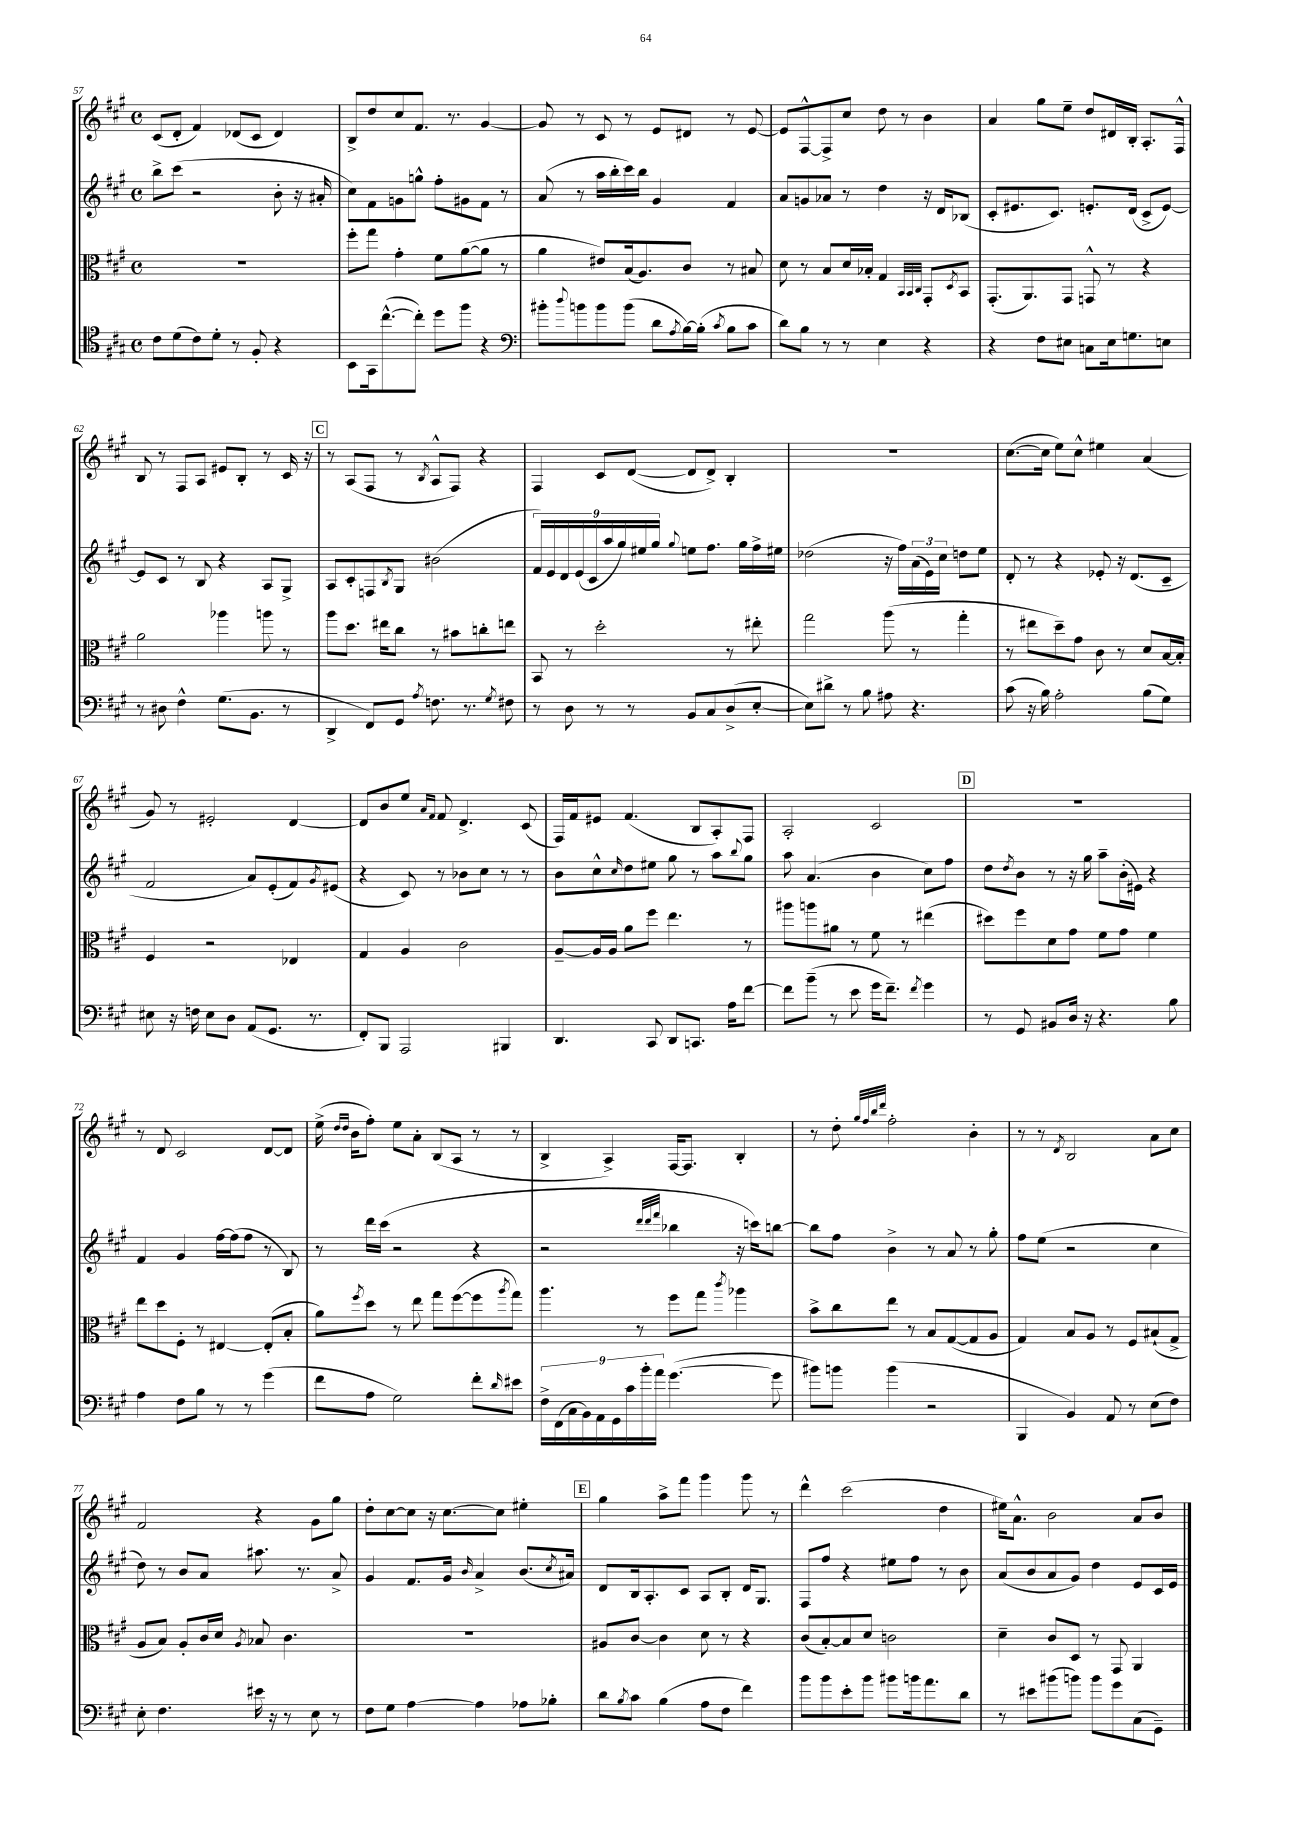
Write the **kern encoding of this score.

**kern	**kern	**kern	**kern
*staff4	*staff3	*staff2	*staff1
*clefC4	*clefC3	*clefG2	*clefG2
*k[f#c#g#]	*k[f#c#g#]	*k[f#c#g#]	*k[f#c#g#]
*M4/4	*M4/4	*M4/4	*M4/4
*met(c)	*met(c)	*met(c)	*met(c)
8c#\L	1r	8bb^\L	(8c#/L
(8d\	.	(8ccc#\J	8d'/J
8c#\)	.	2r	4f#/)
8d'\J	.	.	.
8r	.	.	(8d-/L
8F#'/	.	.	8c#/J
4r	.	8b'\	4d-/)
.	.	16r	.
.	.	16a#'/	.
=	=	=	=
8BB\L	8ff#'\L	8cc#\L)	8B^/L
16GG#\k	8gg#\J	8f#\	8dd/
([8.cc#^^\	.	.	.
.	4g#'\	8g\	8cc#/
8cc#'\]J)	.	8gg^^\J	8.f#/J
8dd\L	8f#\L	8ff#'\L	.
.	.	.	8.r
8ff#\J	([8a\	8g#\	.
4r	8a\]J	8f#\J	[4g#/
.	8r	8r	.
=	=	=	=
*clefF4	*	*	*
8b#'\L	4a\	(8a/	8g#/]
8qqdd/	.	.	.
8b\	.	8r	8r
8b\	8e#/L)	16aa\LL	8c#/
.	.	16bb'\	.
(8b\J	(16B/k	16ccc#\)	8r
.	8.A/)	16bb\JJ	.
8d\L	.	4g#/	8e/L
8qA/	.	.	.
[16B\L)	8c#/J	.	8d#/J
(16B'\]JJ	.	.	.
8qc#/	.	.	.
8B\L	8r	4f#/	8r
8c#\J	8B#/	.	[8e/
=	=	=	=
8d\L)	8d\	8a/L	8e/]L
8B\J	8r	8g/	[8F#^^/
8r	8B/L	8a-/J	8F#^/]
8r	16d/L	8r	8cc#/J
.	16B-'/JJ	.	.
4E\	4G#/	4dd\	8dd\
.	.	.	8r
.	32qqBB/LLL	.	.
.	32qqBB/	.	.
.	32qqC#/JJJ	.	.
4r	8GG#'/L	16r	4b\
.	.	16d/LK	.
.	8qD/	.	.
.	8BB/J	(8B-/J	.
=	=	=	=
4r	(8.GG#'/L	8c#'/L	4a/
.	.	8.e#/	.
.	8.AA/)	.	.
8F#\L	.	.	8gg#\L
.	.	8.c#/J)	.
8E#\J	8GG#/J	.	8ee~\J
8C\L	8GG^^/	8.e'/L	8dd/L
16E#\k	8r	.	16d#/L
8.G\	.	(16d/Jk	16B'/JJ
.	4r	8c#^/L	8.A'/L
8E\J	.	[8e/J)	.
.	.	.	16F#^^/Jk
=	=	=	=
8r	2a\	8e/]L	8B/
8D#\	.	8c#/J	8r
4F#^^\	.	8r	8F#/L
.	.	8B/	8A/J
(8.G#\L	4aa-\	4r	8e#/L
.	.	.	8B'/J
8.BB\J	.	.	.
.	8aa\	8A/L	8r
8r	8r	8G#^/J	16c#/
.	.	.	16r
=	=	=	=
4DD^/	8aa\L	8A/L	8r
.	8.dd\J	8c#'/	(8A/L
8FF#/L)	.	8F/	8F#/J
.	16ee#\LK	.	.
.	.	8qB/	.
8GG#/J	8cc#\J	8G#/J	8r
8qA/	.	.	8qB/
8.F\	8r	(2b#\	8A^^/L
.	8b#\L	.	8F#/J)
8.r	.	.	.
.	8cc'\	.	4r
8qG#/	.	.	.
8F#\	8ee\J	.	.
=	=	=	=
8r	8BB/	18f#/LL)	4F#/
.	.	18e/	.
.	.	18d/	.
8D\	8r	.	.
.	.	(18e/	.
.	.	18c#/	.
8r	2dd'\	.	8c#/L
.	.	18aa/	.
.	.	18gg#/)	.
8r	.	.	([8d/J
.	.	18ee#/	.
.	.	18gg#/JJ	.
.	.	8qqgg#/	.
8BB/L	.	8ee\L	8d/]L
8C#/	.	8.ff#\J	8d^/J)
(8D^/	8r	.	4B'/
.	.	16gg#\LL	.
[8E'/J	8ee#'\	16ff#^\	.
.	.	16ee#\JJ	.
=	=	=	=
8E\]L)	2gg#\	(2dd-\	1r
8d#^\J	.	.	.
8r	.	.	.
8B\	.	.	.
8A#\	(8aa\	16r	.
.	.	16ff#\LL)	.
4.r	8r	(24a\	.
.	.	24e\)	.
.	.	24cc#\JJ	.
.	4gg#'\	8dd\L	.
.	.	8ee\J	.
=	=	=	=
(8c#\	8r	8d'/	([8.cc#\L
16r	8ee#\L	8r	.
16B\)	.	.	16cc#\]Jk
2A'\	8dd~\)	4r	8ee\L)
.	8g#\J	.	8cc#^^\J
.	8c#\	8e-'/	4ee#\
.	8r	16r	.
.	.	(8.d/L	.
(8B\L	8d/L	.	(4a/
8G#\J)	[16B/L	8c#~/J	.
.	16B'/]JJ	.	.
=	=	=	=
8E#\	4F#/	2f#/	8g#/)
16r	.	.	8r
16F\	.	.	.
8E#\L	2r	.	2e#'/
8D\J	.	.	.
(8AA/L	.	8a/L)	.
8.GG#/J	.	(8e'/	.
.	4E-/	8f#/)	[4d/
8.r	.	.	.
.	.	8qg#/	.
.	.	(8e#/J	.
=	=	=	=
8FF#'/L)	4G#/	4r	8d/]L
8BBB/J	.	.	8b/
2AAA/	4A/	8c#/)	8ee/J
.	.	.	16qqa/LL
.	.	.	16qqf#/JJ
.	.	8r	8f#/
.	2c#\	8b-\L	4.d^/
.	.	8cc#\J	.
4BBB#/	.	8r	.
.	.	8r	(8c#/
=	=	=	=
4.DD/	[8A~/L	8b\L	16F#/LL)
.	.	.	16f#/J
.	16A/]L	8cc#^^\	8e#/J
.	16A/JJ	.	.
.	.	16qqcc#/	.
.	8a\L	8dd\	(4.f#/
8CC#/	8ff#\J	8ee#\J	.
8DD/L	4.ee\	8gg#\	.
8.CC/J	.	8r	8B/L
.	.	8aa\L	8A'/)
16A\LK	.	.	.
.	.	8qqbb/	.
[8f#\J	8r	8gg#\J	8F#/J
=	=	=	=
8f#\]L	8aa#\L	8aa\	2A'/
(8b~\J	8aa\	(4.a/	.
8r	8a#\J	.	.
8e\	8r	.	.
16g#\LK	8f#\	4b\	2c#/
8.f#~\J)	.	.	.
.	8r	.	.
8qf#/	.	.	.
4g#\	(4ee#\	8cc#\L)	.
.	.	8ff#\J	.
=	=	=	=
8r	8dd#\L)	8dd\L	1r
.	.	8qdd/	.
8GG#/	8ff#\	8b\J	.
8BB#/L	8d\	8r	.
16D/Jk	8g#\J	16r	.
16r	.	16gg#\	.
4.r	8f#\L	8aa~\L	.
.	8g#\J	(16b'\L	.
.	.	16e#\JJ)	.
.	4f#\	4r	.
8B\	.	.	.
=	=	=	=
4A\	8ee\L	4f#/	8r
.	8dd\	.	8d/
8F#\L	8F#'\J	4g#/	2c#/
8B\J	8r	.	.
8r	[4E#/	[16ff#\LL	.
.	.	(16ff#\]J	.
8r	.	8ff#\J	.
(4g#\	(8E#'/]L	8r	[8d/L
.	8B'/J	8B/)	8d/]J
=	=	=	=
8f#\L	8a\L)	8r	(16ee^\
.	.	.	16qqdd/LL
.	.	.	16qqdd/JJ
.	.	.	16b\LK
.	8qff#/	.	.
8A\J	8dd\J	16ddd\LL	8ff#'\J)
.	.	(16ccc#\JJ	.
2G#\)	8r	2r	8ee\L
.	8ee\	.	8a'\J
.	8gg#\L	.	(8B/L
.	([8ff#\	.	8A/J
8f#'\L	8ff#\]	4r	8r
16qqd/	8qaa/	.	.
8e#\J	8gg#\J)	.	8r
=	=	=	=
18F#^\LL	4.aa\	2r	4B^/
(18FF#\	.	.	.
18C#\	.	.	.
18BB\)	.	.	.
18AA\	.	.	.
.	.	.	4A^/)
18GG#\	.	.	.
18c#\	.	.	.
.	8r	.	.
18b'\	.	.	.
18a\JJ	.	.	.
.	.	32qqddd/LLL	.
.	.	32qqddd/	.
.	.	32qqfff#/JJJ	.
([4.g#\	8ff#\L	4bb-\	[16F#/LK
.	.	.	8.F#/]J
.	8gg#\J	.	.
.	8qccc#/	.	.
.	4aa-\	16r	4B'/
.	.	16ccc\LK)	.
8g#\]	.	[8bb\J	.
=	=	=	=
8b#\L)	8b^\L	8bb\]L	8r
8b\J	8cc#\	8ff#\J	8dd'\
.	.	.	32qqgg#/LLL
.	.	.	32qqff#/
.	.	.	32qqbb/
.	.	.	32qqddd/JJJ
(4b\	8ee\J	4b^\	2ff#'\
.	8r	.	.
2r	8B/L	8r	.
.	([8G#/	8a/	.
.	8G#/]	8r	4b'\
.	8A/J	8gg#'\	.
=	=	=	=
4BBB/	4G#/)	8ff#\L	8r
.	.	(8ee\J	8r
.	.	.	8qd/
4BB/)	8B/L	2r	2B/
.	8A/J	.	.
8AA/	8r	.	.
8r	8F#/L	.	.
(8E\L	(8B#`/	4cc#\	8a\L
8F#\J)	8G#^/J	.	8cc#\J
=	=	=	=
8E'\	8A/L	8dd\)	2f#/
4.F#\	8B/J)	8r	.
.	8A'/L	8b/L	.
.	16c#/L	8a/J	.
.	16d/JJ	.	.
.	8qA/	.	.
16e#\	8B-/	8.aa#\	4r
16r	.	.	.
8r	4.c#\	.	.
.	.	8.r	.
8E\	.	.	8g#\L
8r	.	8a^/	8gg#\J
=	=	=	=
8F#\L	1r	4g#/	8dd'\L
8G#\J	.	.	[8cc#\
[4A\	.	8.f#/L	8cc#\]J
.	.	.	16r
.	.	16g#/Jk	[8.cc#\L
.	.	16qqb/	.
4A\]	.	4a^/	.
.	.	.	8cc#\]J
8A-\L	.	(8.b/L	4ee#'\
8B-'\J	.	.	.
.	.	8qcc#/	.
.	.	16a#/Jk)	.
=	=	=	=
8d\L	8A#/L	8d/L	4gg#\
8qB/	.	.	.
8c#\J	[8c#/J	16B/k	.
.	.	8.A'/	.
(4B\	4c#\]	.	8aa^\L
.	.	8c#/J	8fff#\J
8A\L	8d\	8A/L	4ggg#\
8F#\J	8r	8B'/J	.
4f#\)	4r	16d/LK	8ggg#\
.	.	8.G#/J	.
.	.	.	8r
=	=	=	=
8b\L	(8c#/L	8F#/L	4ddd^^\
8b\	[8B'/)	8ff#/J	.
8e'\	8B/]	4r	(2ccc#\
8b\J	8d/J	.	.
8b#\L	2c\	8ee#\L	.
16b\k	.	8ff#\J	.
8.a\	.	.	.
.	.	8r	4dd\
8d\J	.	8b\	.
=	=	=	=
8r	4d~\	(8a/L	16ee#\LK)
.	.	.	8.a^^\J
8e#\L	.	8b/	.
(8b#\	8c#/L	8a/	2b\
8b\J)	8D/J	8g#/J)	.
8b\L	8r	4dd\	.
8g#\	8GG#/	.	.
(8C#\	4AA/	8e/L	8a/L
8GG#~\J)	.	16c#/L	8b/J
.	.	16e/JJ	.
==	==	==	==
*-	*-	*-	*-
